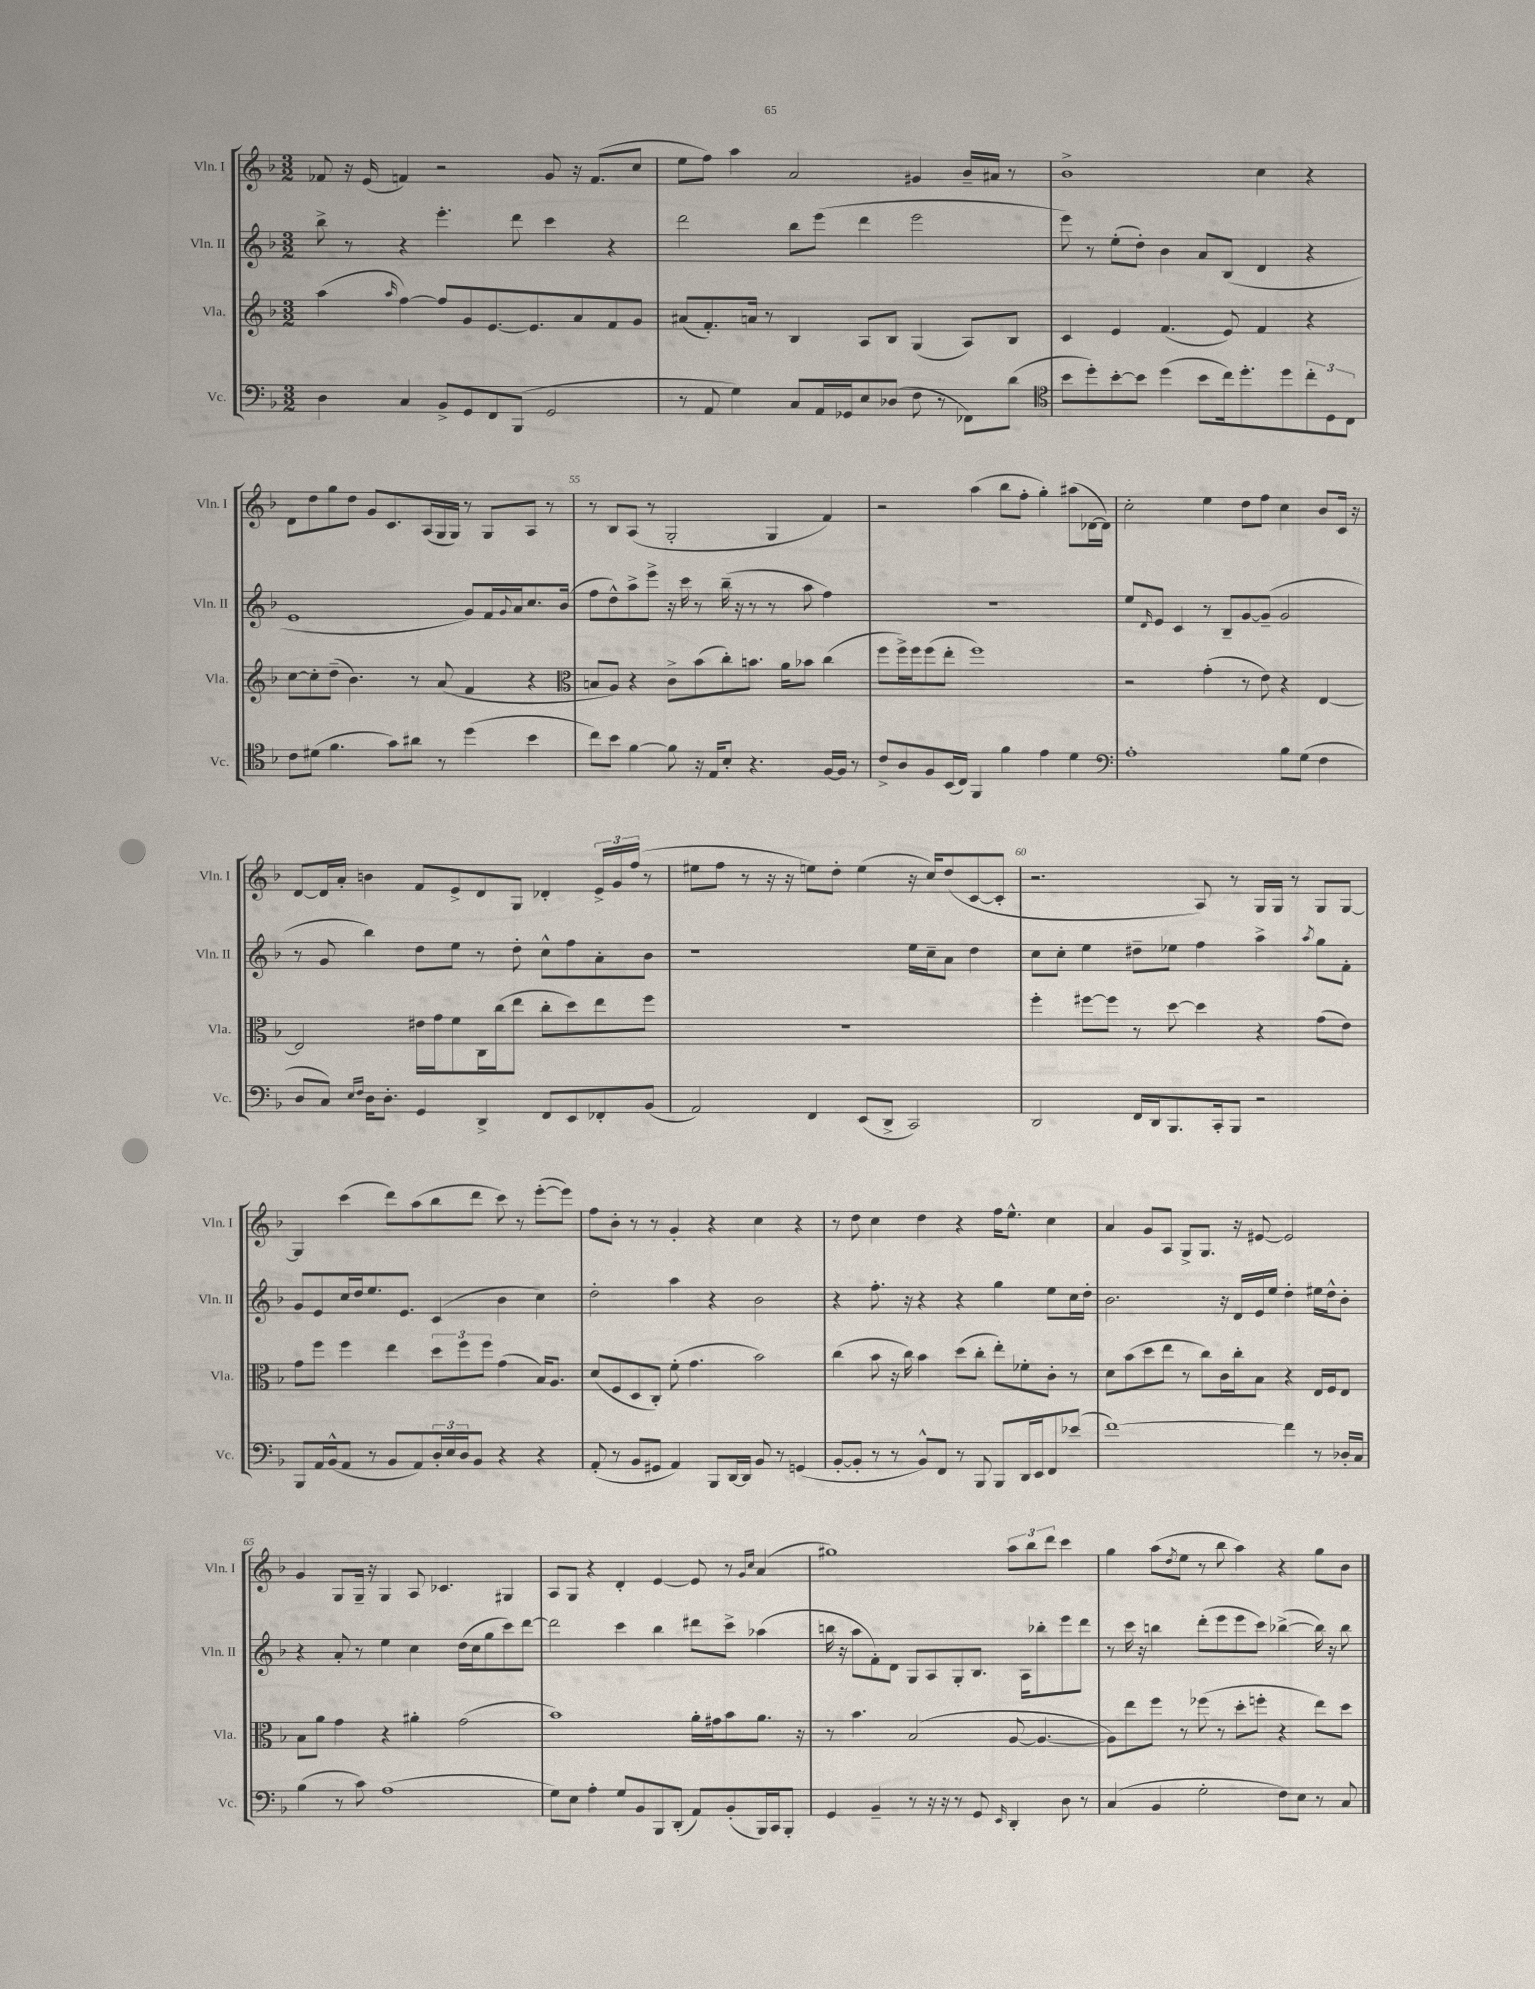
<<
\new StaffGroup <<
\new Staff = "s0" \with { instrumentName = "Vln. I" shortInstrumentName = "Vln. I" } {
    \clef treble \key f \major \numericTimeSignature \time 3/2
    fes'8 r16 e'16( f'4) r2 g'8 r16 f'8.( c''8 |
    e''8 f''8) a''4 a'2 gis'4 bes'16-- ais'16 r8 |
    bes'1-> c''4 r4 |
    d'8 d''8 g''8 d''8 g'8 c'8. a16( g16 g16) r8 g8 a8 r8 |
    r8 bes8 a8( r8 g2-. g4 f'4) |
    r2 a''4( bes''8 f''8-. g''4-.) ais''8( des'16~ des'16) |
    c''2-. e''4 d''8 f''8 c''4 bes'8 c'16 r16 |
    d'8~ d'16 a'16-. b'4 f'8 e'8-> d'8 g8 des'4-. \tuplet 3/2 { e'16-> g'16 f''16( } r8 |
    eis''8 f''8 r8 r16 r16 e''8) d''8-. e''4( r16 c''16) d''8( c'8~ c'8-. |
    r2. a8) r8 g16 g16 r8 g8 g8~ |
    g4 c'''4( d'''8) a''8( bes''8 d'''8 c'''8) r8 e'''8~-.( e'''8) |
    f''8 bes'8-. r8 r8 g'4-. r4 c''4 r4 |
    r8 d''8 c''4 d''4 r4 f''16 e''8.-^ c''4 |
    a'4 g'8 a8 g8-> g8. r16 eis'8~ eis'2 |
    g'4 g8 g16-- r16 g4 a8 ces'4. gis4 |
    a8 g8 r4 d'4-. e'4~ e'8 r8 \grace { g'16 c''16 } a'4( |
    gis''1) \tuplet 3/2 { a''8 bes''8 d'''8 } c'''4 |
    g''4 a''8( \acciaccatura { d''8 } e''8 r8 bes''8 a''4) r4 g''8 bes'8 \bar "|." |
}
\new Staff = "s1" \with { instrumentName = "Vln. II" shortInstrumentName = "Vln. II" } {
    \clef treble \key f \major \numericTimeSignature \time 3/2
    bes''8-> r8 r4 e'''4.-. d'''8 c'''4 r4 |
    d'''2 bes''8 e'''8( d'''4 e'''2 |
    e'''8) r8 e''8-.( d''8-.) bes'4 a'8 bes8( d'4 r4 |
    e'1 g'8) f'16 \appoggiatura { g'8 } a'16 c''8. bes'16( |
    f''8 d''8-^) a''8-> e'''8-> r16 c'''16 r8 bes''16--( r16 r8 r8 a''8 f''4) |
    R1. |
    e''8 \grace { d'16 } e'8 c'4 r8 bes8-- g'8~ g'8--( g'2 |
    r8 g'8 bes''4) d''8 e''8 r8 d''8-. c''8-^ f''8 a'8-. bes'8 |
    r1 e''16 c''16-- a'8 d''4 |
    c''8 c''8-. e''4 dis''8-- ees''8 f''4 a''4-> \acciaccatura { a''8 } g''8 f'8-. |
    g'8 e'8 c''16 d''16 e''8. e'8. c'4( bes'4 c''4) |
    d''2-. a''4 r4 bes'2 |
    r4 f''8.-. r16 r4 r4 g''4 e''8 c''16 d''16-. |
    bes'2. r16 d'16 e'16 e''16 d''4-. eis''16 d''16-^ bes'8-. |
    r4 a'8-. r8 e''4 c''4 d''16( c''16 g''8 c'''8) d'''8~ |
    d'''2 c'''4 bes''4 dis'''8 c'''8-> aes''4( |
    b''16 r16 a''8 f'8-.) d'8 g8 a8 g8-. bes8. a16 bes''8-. e'''8 d'''8 |
    r8 c'''16 r16 b''4 d'''8-.( e'''8 e'''8 c'''8) bes''4~->( bes''16) r16 bes''8 \bar "|." |
}
\new Staff = "s2" \with { instrumentName = "Vla." shortInstrumentName = "Vla." } {
    \clef treble \key f \major \numericTimeSignature \time 3/2
    a''4( \grace { a''16 } f''4~) f''8 g'8 e'8.~ e'8. a'8 f'8 g'8 |
    ais'8( f'8.-.) a'16 r8 bes4 a8 bes8 g4( a8) bes8 |
    c'4 e'4 f'4.( e'8) f'4 r4 |
    c''8~ c''8-. d''8--( bes'4.) r8 a'8( f'4 r4 |
    \clef alto b8 a8) r4 c'8-> bes'8( c''8-.) b'8. a'16 bes'8 c''4( |
    f''8 f''16->) f''16 f''8( e''8-. f''1) |
    r2 g'4-.( r8 e'8) r4 e4~ |
    e2 eis'16 g'16 f'8 c16 c''16( e''8 c''8-. d''8) e''8 f''8 |
    R1. |
    f''4-. fis''8~ fis''8 r8 d''8~ d''4 r4 g'8( e'8) |
    g'8 f''8 f''4 e''4 \tuplet 3/2 { d''8 f''8 f''8 } g'4( bes16) a8. |
    d'8( f8 d8 c8-.) f'8-.( g'4. bes'2) |
    c''4( bes'8 r16 c''16) bes'4 d''8( c''8-. e''8-.) fes'8-. c'8-. r8 |
    d'8 bes'8( d''8 e''8 r8 c''8) c'16 c''16-. bes8 r4 e16 f16 e8 |
    bes8 a'8 g'4 r4 ais'4-. g'2( |
    bes'1) a'16-. gis'16 bes'8 a'8. r16 |
    r8 bes'4. bes2( a8~ a4.~ |
    a8) e''8 f''8 r8 fes''8( r8 d''8-. f''8-. r4 e''8) d''8 \bar "|." |
}
\new Staff = "s3" \with { instrumentName = "Vc." shortInstrumentName = "Vc." } {
    \clef bass \key f \major \numericTimeSignature \time 3/2
    d4 c4 bes,8-> g,8 f,8 bes,,8( g,2 |
    r8 a,8 g4) c8 a,16 ges,16 e8 des8( f8 r8 fes,8) d'8( |
    \clef tenor bes'8 d''8-.) bes'8~-. bes'8 d''4( bes'8 c''16) d''8.-. d''8 \tuplet 3/2 { c''8-. d8 c8 } |
    c'8 dis'8( f'4. g'8) ais'8 r8 d''4( bes'4 |
    c''8) bes'8 f'4~ f'8 r16 e16 bes8-. r4. f16~ f16 r8 |
    c'8-> a8 f8 bes,16( c16) f,4 f'4 e'4 d'4 |
    \clef bass a1-. bes8 g8( f4 |
    d8 c8) \grace { e16 f16 } d16 d8.-. g,4 d,4-> f,8 e,8 fes,8-. bes,8( |
    a,2) f,4 e,8( d,8-> c,2) |
    d,2 f,16 d,16 bes,,8. c,16-. bes,,8 r2 |
    bes,,8 a,16 bes,16-^( a,8 r8 bes,8 a,8) \tuplet 3/2 { d16-. e16 d16 } bes,8 r4 r4 |
    a,8-.( r8 bes,8 gis,8 a,4) bes,,8 d,16~ d,16 bes,8 r8 g,4( |
    bes,8~-. bes,8-. r8 r8 bes,8-^) f,8 r8 bes,,8 bes,,8 d,16 e,16 f,8 ees'8( |
    f'1~) f'4 r8 des16-. c16 |
    bes4( r8 c'8) a1( |
    g8) e8 a4-. g8 bes,8 bes,,8 d,8-.( a,8) bes,8-.( bes,,16) c,16 bes,,8-. |
    g,4 bes,4-- r8 r16 r16 r8 g,8 \grace { e,16 } d,4-. d8 r8 |
    c4( bes,4 g2-. f8) e8 r8 c8 \bar "|." |
}
>>
>>
\layout { \context { \Score currentBarNumber = #51 \override BarNumber.break-visibility = ##(#f #t #t) barNumberVisibility = #(every-nth-bar-number-visible 5) } }
